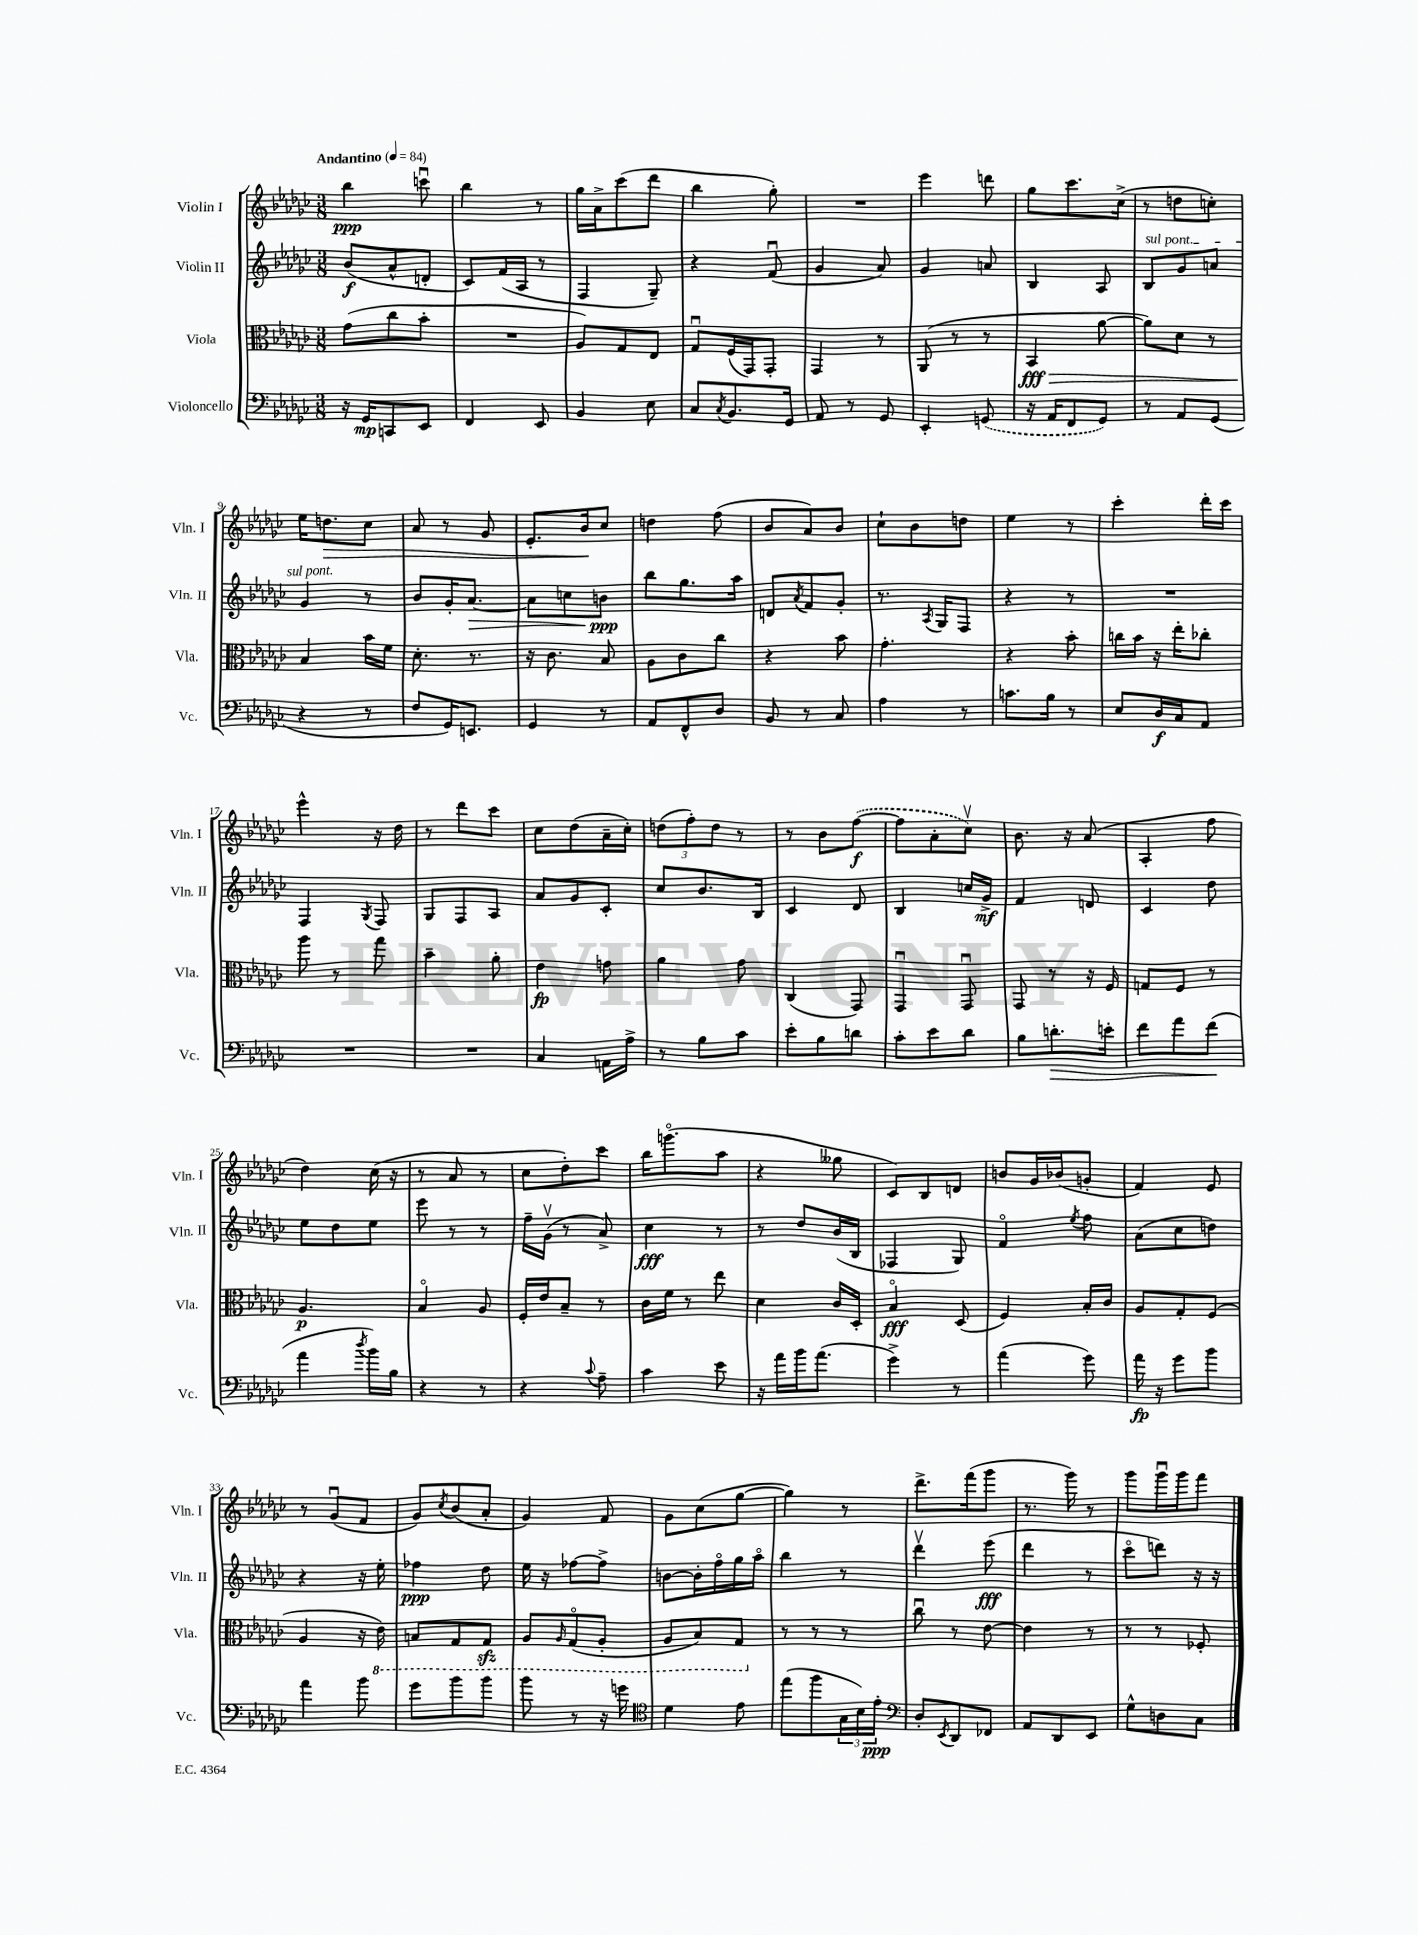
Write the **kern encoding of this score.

**kern	**dynam	**kern	**dynam	**kern	**dynam	**kern	**dynam
*part4	*part4	*part3	*part3	*part2	*part2	*part1	*part1
*staff4	*staff4	*staff3	*staff3	*staff2	*staff2	*staff1	*staff1
*I"Violoncello	*	*I"Viola	*	*I"Violin II	*	*I"Violin I	*
*I'Vc.	*	*I'Vla.	*	*I'Vln. II	*	*I'Vln. I	*
*clefF4	*	*clefC3	*	*clefG2	*	*clefG2	*
*k[b-e-a-d-g-c-]	*	*k[b-e-a-d-g-c-]	*	*k[b-e-a-d-g-c-]	*	*k[b-e-a-d-g-c-]	*
*M3/8	*	*M3/8	*	*M3/8	*	*M3/8	*
*MM84	*	*MM84	*	*MM84	*	*MM84	*
=1	=1	=1	=1	=1	=1	=1	=1
!	!	!	!	!	!	!LO:TX:a:B:t=Andantino	!
16r	.	(8g-\L	.	(8b-/L	f	4bb-\	ppp
16GG-/KL	mp	.	.	.	.	.	.
8CCn/	.	8cc-\	.	8a-^^/	.	.	.
8EE-/J	.	8b-'\J	.	8dn'/J	.	8cccnu\	.
=2	=2	=2	=2	=2	=2	=2	=2
4FF/	.	4.r	.	8c-/L)	.	4bb-\	.
.	.	.	.	(16f/L	.	.	.
.	.	.	.	16A-/JJ	.	.	.
8EE-/	.	.	.	8r	.	8r	.
=3	=3	=3	=3	=3	=3	=3	=3
4BB-/	.	8A-/L)	.	4F/	.	16gg-\LL	.
.	.	.	.	.	.	16a-^\J	.
.	.	8G-/	.	.	.	(8ccc-\	.
8E-\	.	8E-/J	.	8G-~/)	.	8ddd-\J	.
=4	=4	=4	=4	=4	=4	=4	=4
8C-/L	.	8G-u/L	.	4r	.	4bb-\	.
8qC-/	.	.	.	.	.	.	.
8.BB-/	.	(16F/L	.	.	.	.	.
.	.	16GG-/J)	.	.	.	.	.
.	.	8GG-'/J	.	(8fu/	.	8gg-'\)	.
16GG-/Jk	.	.	.	.	.	.	.
=5	=5	=5	=5	=5	=5	=5	=5
8AA-/	.	4GG-/	.	4g-/	.	4.r	.
8r	.	.	.	.	.	.	.
8GG-/	.	8r	.	8a-/)	.	.	.
=6	=6	=6	=6	=6	=6	=6	=6
4EE-'/	.	(8AA-/	.	4g-/	.	4eee-\	.
.	.	8r	.	.	.	.	.
(8GGn/	.	8r	.	8an/	.	8dddn\	.
=7	=7	=7	=7	=7	=7	=7	=7
!	!	!	!LO:HP:b	!	!	!	!
16r	.	4BB-/	> fff	4B-/	.	8gg-\L	.
16AA-/KL	.	.	.	.	.	.	.
8FF/	.	.	.	.	.	8.ccc-\	.
8GG-/J)	.	[8a-\	.	8A-/	.	.	.
.	.	.	.	.	.	(16cc-^\Jk	.
=8	=8	=8	=8	=8	=8	=8	=8
!	!	!	!	!LO:TX:a:i:t=sul pont.	!	!	!
8r	.	8a-\L])	.	8B-/L	.	8r	.
8AA-/L	.	8d-\J	.	8g-/	.	8ddn\L	.
(8GG-/J	.	8r	.	8an/J	.	8ccn'\J)	.
!!LO:LB:g=z
=9	=9	=9	=9	=9	=9	=9	=9
4r	.	4B-/	.	4g-/	.	16ee-\KL	.
!	!	!	!	!	!	!	!LO:HP:b
.	.	.	.	.	.	8.ddn\	>
8r	.	16b-\LL	]	8r	.	8cc-\J	.
.	.	16f\JJ	.	.	.	.	.
=10	=10	=10	=10	=10	=10	=10	=10
8F/L	.	8.d-'\	.	8b-/L	.	8a-/	.
16GG-/K)	.	.	.	16g-'/K	.	8r	.
!	!	!	!	!	!LO:HP:b	!	!
8.EEn/J	.	8.r	.	[8.a-/J	>	.	.
.	.	.	.	.	.	8g-/	.
=11	=11	=11	=11	=11	=11	=11	=11
4GG-/	.	16r	.	8a-\L]	.	8.e-'/L	.
.	.	8.c-\	.	.	.	.	.
.	.	.	.	8ccn\	.	.	.
.	.	.	.	.	.	16b-/k	.
8r	.	8B-/	.	8bn\J	ppp	8cc-/J	]
.	.	.	.	.	]	.	.
=12	=12	=12	=12	=12	=12	=12	=12
8AA-/L	.	8A-\L	.	8bb-\L	.	4ddn\	.
8FF^^/	.	8c-\	.	8.gg-\	.	.	.
8D-/J	.	8cc-\J	.	.	.	(8ff\	.
.	.	.	.	16aa-\Jk	.	.	.
=13	=13	=13	=13	=13	=13	=13	=13
8BB-/	.	4r	.	8dn/L	.	8b-/L	.
.	.	.	.	8qa-/	.	.	.
8r	.	.	.	8f/	.	8a-/)	.
8C-/	.	8b-\	.	8g-'/J	.	8b-/J	.
=14	=14	=14	=14	=14	=14	=14	=14
4A-\	.	4.g-'\	.	8.r	.	8cc-`\L	.
.	.	.	.	.	.	8b-\	.
.	.	.	.	8qA-/	.	.	.
.	.	.	.	16G-/KL	.	.	.
8r	.	.	.	8F/J	.	8ddn\J	.
=15	=15	=15	=15	=15	=15	=15	=15
8.cn\L	.	4r	.	4r	.	4ee-\	.
16B-\Jk	.	.	.	.	.	.	.
8r	.	8b-'\	.	8r	.	8r	.
=16	=16	=16	=16	=16	=16	=16	=16
8E-/L	.	16ccn\LL	.	4.r	.	4ccc-'\	.
.	.	16b-\JJ	.	.	.	.	.
16D-/L	f	16r	.	.	.	.	.
16C-/J	.	16ee-'\KL	.	.	.	.	.
8AA-/J	.	8cc-X'\J	.	.	.	16ddd-'\LL	.
.	.	.	.	.	.	16ccc-\JJ	.
!!LO:LB:g=z
=17	=17	=17	=17	=17	=17	=17	=17
4.r	.	8aa-\	.	4F/	.	4eee-^^\	.
.	.	8r	.	.	.	.	.
.	.	.	.	8qG-/	.	.	.
.	.	8gg-\	.	8F/	.	16r	.
.	.	.	.	.	.	16dd-\	.
=18	=18	=18	=18	=18	=18	=18	=18
4.r	.	4b-~\	.	8G-/L	.	8r	.
.	.	.	.	8F/	.	8ddd-\L	.
.	.	8a-'\	.	8A-/J	.	8ccc-\J	.
=19	=19	=19	=19	=19	=19	=19	=19
4C-/	.	4e-\	fp	8a-/L	.	8cc-\L	.
.	.	.	.	8g-/	.	(8dd-\	.
16AAn\LL	.	8gn\	.	8c-'/J	.	16a-~\L	.
16A-^\JJ	.	.	.	.	.	16cc-'\JJ)	.
=20	=20	=20	=20	=20	=20	=20	=20
8r	.	4a-\	.	8cc-/L	.	(12ddn\L	.
.	.	.	.	.	.	12ff'\)	.
8B-\L	.	.	.	8.b-/	.	.	.
.	.	.	.	.	.	12dd\J	.
8c-\J	.	8g-\	.	.	.	8r	.
.	.	.	.	16B-/Jk	.	.	.
=21	=21	=21	=21	=21	=21	=21	=21
8e-'\L	.	(4C-/	.	4c-/	.	8r	.
8B-\	.	.	.	.	.	8b-\L	.
8dn\J	.	8GG-/)	.	8d-/	.	([8ff\J	f
=22	=22	=22	=22	=22	=22	=22	=22
8c-'\L	.	4GG-u/	.	4B-/	.	8ff\L]	.
8e-\	.	.	.	.	.	8a-'\	.
8d-\J	.	8GG-u/	.	16ccn/LL	.	8cc-v\J)	.
.	.	.	.	16g-^/JJ	mf	.	.
=23	=23	=23	=23	=23	=23	=23	=23
8B-\L	.	8GG-/	.	4f/	.	8.b-\	.
!	!LO:HP:b	!	!	!	!	!	!
8.dn'\	>	8r	.	.	.	.	.
.	.	.	.	.	.	16r	.
.	.	16r	.	8dn/	.	(8a-/	.
16en'\Jk	.	16F/	.	.	.	.	.
=24	=24	=24	=24	=24	=24	=24	=24
8f\L	.	8Gn/L	.	4c-/	.	4A-'/	.
8a-\	.	8F/J	.	.	.	.	.
(8f\J	.	8r	.	8dd-\	.	8ff\	.
.	]	.	.	.	.	.	.
!!LO:LB:g=z
=25	=25	=25	=25	=25	=25	=25	=25
4a-\	.	4.A-/	p	8ee-\L	.	4dd-\)	.
.	.	.	.	8dd-\	.	.	.
8qdd-/	.	.	.	.	.	.	.
16b-\LL)	.	.	.	8ee-\J	.	(16cc-\	.
16B-\JJ	.	.	.	.	.	16r	.
=26	=26	=26	=26	=26	=26	=26	=26
4r	.	4B-/	.	8eee-\	.	8r	.
.	.	.	.	8r	.	8a-/	.
8r	.	8A-/	.	8r	.	8r	.
=27	=27	=27	=27	=27	=27	=27	=27
4r	.	16F'/LL	.	16ff~\LL	.	8cc-\L	.
.	.	16e-/J	.	(16g-v\JJ	.	.	.
.	.	8B-~/J	.	8r	.	8dd-'\)	.
8qqc-/	.	.	.	.	.	.	.
8A-~\	.	8r	.	8a-^/)	.	8ccc-\J	.
=28	=28	=28	=28	=28	=28	=28	=28
4c-\	.	16c-\LL	.	4cc-\	fff	16bb-\KL	.
.	.	16f\JJ	.	.	.	(8.gggn\	.
.	.	8r	.	.	.	.	.
8e-\	.	8ee-\	.	8r	.	8aa-\J	.
=29	=29	=29	=29	=29	=29	=29	=29
16r	.	4d-\	.	8r	.	4r	.
16a-\LL	.	.	.	.	.	.	.
16b-\J	.	.	.	8dd-/L	.	.	.
(8.a-\J	.	.	.	.	.	.	.
.	.	16c-/LL	.	(16b-/L	.	8gg--X\	.
.	.	16D-'/JJ	.	16B-/JJ	.	.	.
=30	=30	=30	=30	=30	=30	=30	=30
4g-^\)	.	4B-/	fff	4F-X/	.	8c-/L)	.
.	.	.	.	.	.	8B-/	.
8r	.	(8D-/	.	8G-/)	.	8dn/J	.
=31	=31	=31	=31	=31	=31	=31	=31
(4a-\	.	4F/)	.	4f/	.	8bn/L	.
.	.	.	.	.	.	16g-/L	.
.	.	.	.	.	.	(16b-X/J	.
.	.	.	.	8qee-/	.	.	.
8g-\)	.	16B-'/LL	.	8ff\	.	8gn'/J	.
.	.	16c-/JJ	.	.	.	.	.
=32	=32	=32	=32	=32	=32	=32	=32
16a-\	fp	8A-/L	.	(8a-\L	.	4f/)	.
16r	.	.	.	.	.	.	.
8g-\L	.	8G-'/	.	8cc-\	.	.	.
8b-\J	.	(8F/J	.	8ddn\J)	.	8e-/	.
!!LO:LB:g=z
=33	=33	=33	=33	=33	=33	=33	=33
4a-\	.	4A-/	.	4r	.	8r	.
.	.	.	.	.	.	(8g-u/L	.
8b-\	.	16r	.	16r	.	8f/J	.
*	*	*8ba	*	*	*	*	*
.	.	16E-\)	.	16ee-'\	.	.	.
=34	=34	=34	=34	=34	=34	=34	=34
8g-\L	.	8BBn/L	.	4ff-X\	ppp	8g-/L)	.
.	.	.	.	.	.	8qcc-/	.
8b-\	.	8GG-/	.	.	.	(8b-/	.
8b-\J	.	8GG-zz/J	.	8dd-\	.	8a-'/J	.
=35	=35	=35	=35	=35	=35	=35	=35
8b-\	.	8AA-/L	.	16ee-\	.	4g-/)	.
.	.	.	.	16r	.	.	.
.	.	16qqAA-/	.	.	.	.	.
8r	.	(8GG-/	.	[8ff-X\L	.	.	.
16r	.	8AA-'/J	.	8ff-^\J]	.	8f/	.
16gn\	.	.	.	.	.	.	.
=36	=36	=36	=36	=36	=36	=36	=36
*clefC4	*	*	*	*	*	*	*
4d-\	.	8AA-/L	.	[8bn\L	.	8g-\L	.
.	.	8BB-/)	.	16b'\L]	.	(8cc-\	.
.	.	.	.	16ff\	.	.	.
8e-\	.	8GG-/J	.	16gg-\	.	[8gg-\J	.
.	.	.	.	16aa-\JJ	.	.	.
=37	=37	=37	=37	=37	=37	=37	=37
*	*	*X8ba	*	*	*	*	*
(8ee-\L	.	8r	.	4bb-\	.	4gg-\])	.
8ff\	.	8r	.	.	.	.	.
24G-\L	.	8r	.	8r	.	8r	.
24B-\)	.	.	.	.	.	.	.
24e-'\JJ	ppp	.	.	.	.	.	.
=38	=38	=38	=38	=38	=38	=38	=38
*clefF4	*	*	*	*	*	*	*
8D-'/L	.	8cc-u\	.	4ddd-v\	.	8.ddd-^\L	.
8qEE-/	.	.	.	.	.	.	.
8DD-/	.	8r	.	.	.	.	.
.	.	.	.	.	.	(16fff\k	.
8FF-X/J	.	[8e-\	.	(8eee-\	fff	8ggg-\J	.
=39	=39	=39	=39	=39	=39	=39	=39
8AA-/L	.	4e-\]	.	4ddd-\	.	8.r	.
8DD-/	.	.	.	.	.	.	.
.	.	.	.	.	.	16ggg-\)	.
8EE-/J	.	8r	.	8r	.	8r	.
=40	=40	=40	=40	=40	=40	=40	=40
8G-^^\L	.	8r	.	8ccc-\L	.	8ggg-\L	.
8Dn\	.	8r	.	8dddn\J)	.	16ggg-u\L	.
.	.	.	.	.	.	16ggg-\J	.
8C-\J	.	8F-X'/	.	16r	.	8fff\J	.
.	.	.	.	16r	.	.	.
==	==	==	==	==	==	==	==
*-	*-	*-	*-	*-	*-	*-	*-
